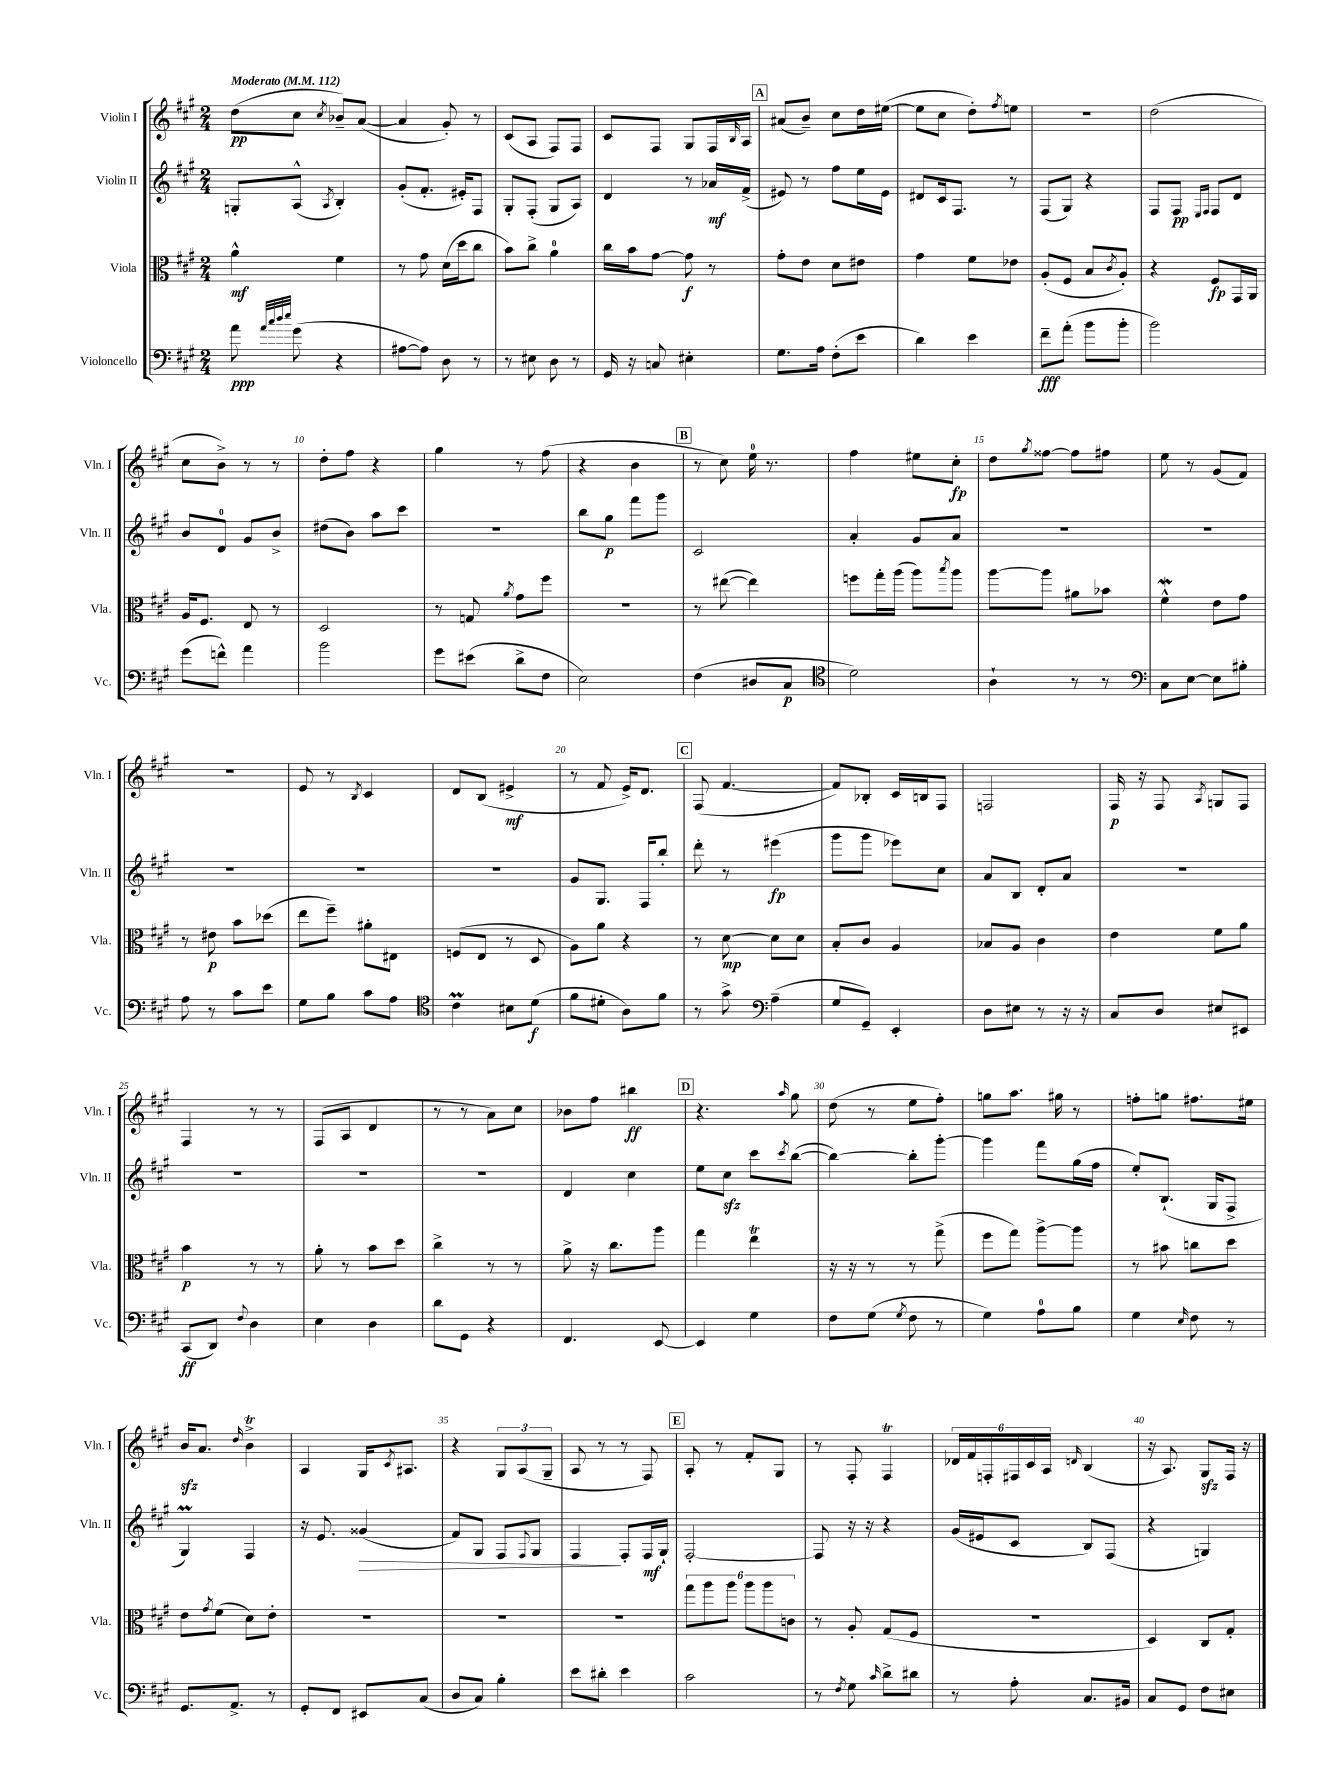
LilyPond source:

<<
\new StaffGroup <<
\new Staff = "s0" \with { instrumentName = "Violin I" shortInstrumentName = "Vln. I" } {
    \clef treble \key a \major \numericTimeSignature \time 2/4 \tempo "Moderato" 4 = 112
    d''8\pp( cis''8 \acciaccatura { cis''8 } bes'8--) a'8~( |
    a'4 gis'8-.) r8 |
    cis'8( a8 fis8) fis8 |
    cis'8 fis8 gis8 fis16 \grace { b16 } a16 |
    \mark \markup { \box "A" } ais'8( b'8--) cis''8 d''16 eis''16~( |
    eis''8 cis''8 d''8-.) \acciaccatura { fis''8 } e''8 |
    R2 |
    d''2( |
    cis''8 b'8->) r8 r8 |
    d''8-. fis''8 r4 |
    gis''4 r8 fis''8( |
    r4 b'4 |
    \mark \markup { \box "B" } r8 cis''8) e''16-0 r8. |
    fis''4 eis''8 cis''8-.\fp |
    d''8 \acciaccatura { gis''8 } fisis''8~ fisis''8 fis''8 |
    e''8 r8 gis'8( fis'8) |
    R2 |
    e'8 r8 \acciaccatura { b8 } cis'4 |
    d'8 b8( eis'4->\mf |
    r8 fis'8 e'16->) d'8. |
    \mark \markup { \box "C" } fis8( fis'4.~ |
    fis'8) bes8-. cis'16 b16 fis8 |
    f2 |
    fis16\p r16 fis8 \acciaccatura { a8 } g8 fis8 |
    fis4 r8 r8 |
    fis8( a8 d'4 |
    r8 r8 a'8) cis''8 |
    bes'8 fis''8 bis''4\ff |
    \mark \markup { \box "D" } r4. \grace { a''16 } gis''8 |
    d''8( r8 e''8 fis''8-.) |
    g''8 a''8. gis''16 r8 |
    f''8-. g''8 fis''8. eis''16 |
    b'16\sfz a'8. \grace { d''16 } b'4->\trill |
    a4 gis16 \acciaccatura { cis'8 } ais8. |
    r4 \tuplet 3/2 { gis8 a8( gis8-- } |
    a8 r8 r8 fis8) |
    \mark \markup { \box "E" } a8-. r8 fis'8-. gis8 |
    r8 fis8-. fis4\trill |
    \tuplet 6/4 { des'16 fis'16 f16-. fis16 cis'16 a16 } \grace { d'16 } b4( |
    r16 a8.) gis8\sfz fis16 r16 \bar "|." |
}
\new Staff = "s1" \with { instrumentName = "Violin II" shortInstrumentName = "Vln. II" } {
    \clef treble \key a \major \numericTimeSignature \time 2/4
    g8-. a8-^( \acciaccatura { a8 } b4-.) |
    gis'8-.( fis'8.-. eis'16-.) fis8 |
    gis8-. fis8-.( gis8 a8) |
    d'4 r8 aes'16\mf fis'16->( |
    \mark \markup { \box "A" } eis'8) r8 fis''8 e''16 eis'16 |
    dis'8 cis'16 fis8. r8 |
    fis8( gis8) r4 |
    fis8 fis8\pp \grace { e16 fis16 } fis8 d'8 |
    b'8 d'8-0 gis'8 b'8-> |
    dis''8( b'8) a''8 cis'''8 |
    R2 |
    b''8 gis''8\p fis'''8 gis'''8 |
    \mark \markup { \box "B" } cis'2 |
    a'4-. gis'8 a'8 |
    R2 |
    R2 |
    R2 |
    R2 |
    r2 |
    gis'8 gis8. fis16 b''8-. |
    \mark \markup { \box "C" } d'''8-. r8 eis'''4\fp( |
    gis'''8 gis'''8 ees'''8) cis''8 |
    a'8 b8 d'8-. a'8 |
    R2 |
    R2 |
    R2 |
    R2 |
    d'4 cis''4 |
    \mark \markup { \box "D" } e''8 cis''8\sfz cis'''8 \acciaccatura { cis'''8 } b''8~( |
    b''4~) b''8-. gis'''8~-. |
    gis'''4 fis'''8 gis''16( fis''16 |
    e''8-.) b8.-!( gis16 fis8-> |
    gis4\prall) fis4 |
    r16 e'8. gisis'4\>( |
    fis'8) gis8 fis8 \appoggiatura { fis8 } gis8 |
    fis4\! fis8-. fis16\mf gis16-! |
    \mark \markup { \box "E" } fis2~-. |
    fis8 r16 r16 r4 |
    gis'16( eis'16 cis'8 b8) fis8( |
    r4 g4) \bar "|." |
}
\new Staff = "s2" \with { instrumentName = "Viola" shortInstrumentName = "Vla." } {
    \clef alto \key a \major \numericTimeSignature \time 2/4
    a'4-^\mf fis'4 |
    r8 gis'8 d'16( d''16 cis''8 |
    b'8) cis''8-> a'4-0 |
    cis''16 b'16 gis'8~ gis'8\f r8 |
    \mark \markup { \box "A" } gis'8-. e'8 d'8 eis'8 |
    gis'4 fis'8 ees'8 |
    a8-.( fis8 b8 \acciaccatura { cis'8 } a8-.) |
    r4 fis8\fp gis,16 a,16 |
    a16 fis8. e8 r8 |
    d2 |
    r8 g8 \acciaccatura { a'8 } gis'8 fis''8 |
    r2 |
    \mark \markup { \box "B" } r8 eis''8~( eis''4) |
    f''8 gis''16-. a''16( a''8) \acciaccatura { b''8 } a''8 |
    a''8~ a''8 ais'8 bes'8 |
    fis'4-^\mordent e'8 gis'8 |
    r8 eis'8\p b'8 des''8( |
    e''8 fis''8--) ais'8-. eis8 |
    f8( e8 r8 d8 |
    a8) a'8 r4 |
    \mark \markup { \box "C" } r8 d'8~\mp d'8 d'8 |
    b8-. cis'8 a4 |
    bes8 a8 cis'4 |
    e'4 fis'8 a'8 |
    b'4\p r8 r8 |
    a'8-. r8 b'8 d''8 |
    cis''4-> r8 r8 |
    a'8-> r16 cis''8. a''8 |
    \mark \markup { \box "D" } gis''4 e''4\trill |
    r16 r16 r8 r8 gis''8->( |
    fis''8 gis''8) a''8~-> a''8 |
    r8 bis'8 c''8 d''8 |
    e'8 \acciaccatura { gis'8 } fis'8( d'8) e'8-. |
    R2 |
    R2 |
    R2 |
    \mark \markup { \box "E" } \tuplet 6/4 { gis''8 a''8 a''8 a''8 a''8 c'8 } |
    r8 a8-. gis8( fis8 |
    r2 |
    d4) cis8 gis8-. \bar "|." |
}
\new Staff = "s3" \with { instrumentName = "Violoncello" shortInstrumentName = "Vc." } {
    \clef bass \key a \major \numericTimeSignature \time 2/4
    a'8\ppp \grace { a'32 cis''32 d''32 e''32 } gis'8( r4 |
    ais8~ ais8) d8 r8 |
    r8 eis8 d8 r8 |
    gis,16 r16 c8 eis4-. |
    \mark \markup { \box "A" } gis8. a16 fis8-.( e'8 |
    d'4) e'4 |
    fis'8--\fff a'8-.( b'8 b'8-. |
    b'2) |
    gis'8( f'8-^) a'4 |
    b'2 |
    gis'8 eis'8( d'8-> fis8 |
    e2) |
    \mark \markup { \box "B" } fis4( dis8 cis8\p |
    \clef tenor d'2) |
    a4-! r8 r8 |
    \clef bass cis8 e8~ e8 bis8-. |
    a8 r8 cis'8 e'8 |
    gis8 b8 cis'8 a8 |
    \clef tenor cis'4\prall bis8 d'8\f( |
    fis'8 dis'8-. a8) fis'8 |
    \mark \markup { \box "C" } r8 gis'8-> \clef bass a4--( |
    gis8 gis,8--) e,4-. |
    d8 eis8 r8 r16 r16 |
    cis8 d8 eis8 eis,8 |
    cis,8\ff( d,8) \appoggiatura { fis8 } d4 |
    e4 d4 |
    d'8 gis,8 r4 |
    fis,4. e,8~ |
    \mark \markup { \box "D" } e,4 gis4 |
    fis8 gis8( \acciaccatura { gis8 } fis8 r8 |
    gis4) a8-0 b8 |
    gis4 \grace { e16 } fis8 r8 |
    gis,8. a,8.-> r8 |
    gis,8-. fis,8 eis,8 cis8( |
    d8 cis8) b4-. |
    e'8 dis'8-. e'4 |
    \mark \markup { \box "E" } cis'2 |
    r8 \acciaccatura { fis8 } gis8 \grace { cis'16 } d'8-> dis'8 |
    r8 a8-. cis8. bis,16 |
    cis8 gis,8 fis8 eis8 \bar "|." |
}
>>
>>
\layout { \context { \Score \override BarNumber.break-visibility = ##(#f #t #t) barNumberVisibility = #(every-nth-bar-number-visible 5) } }
